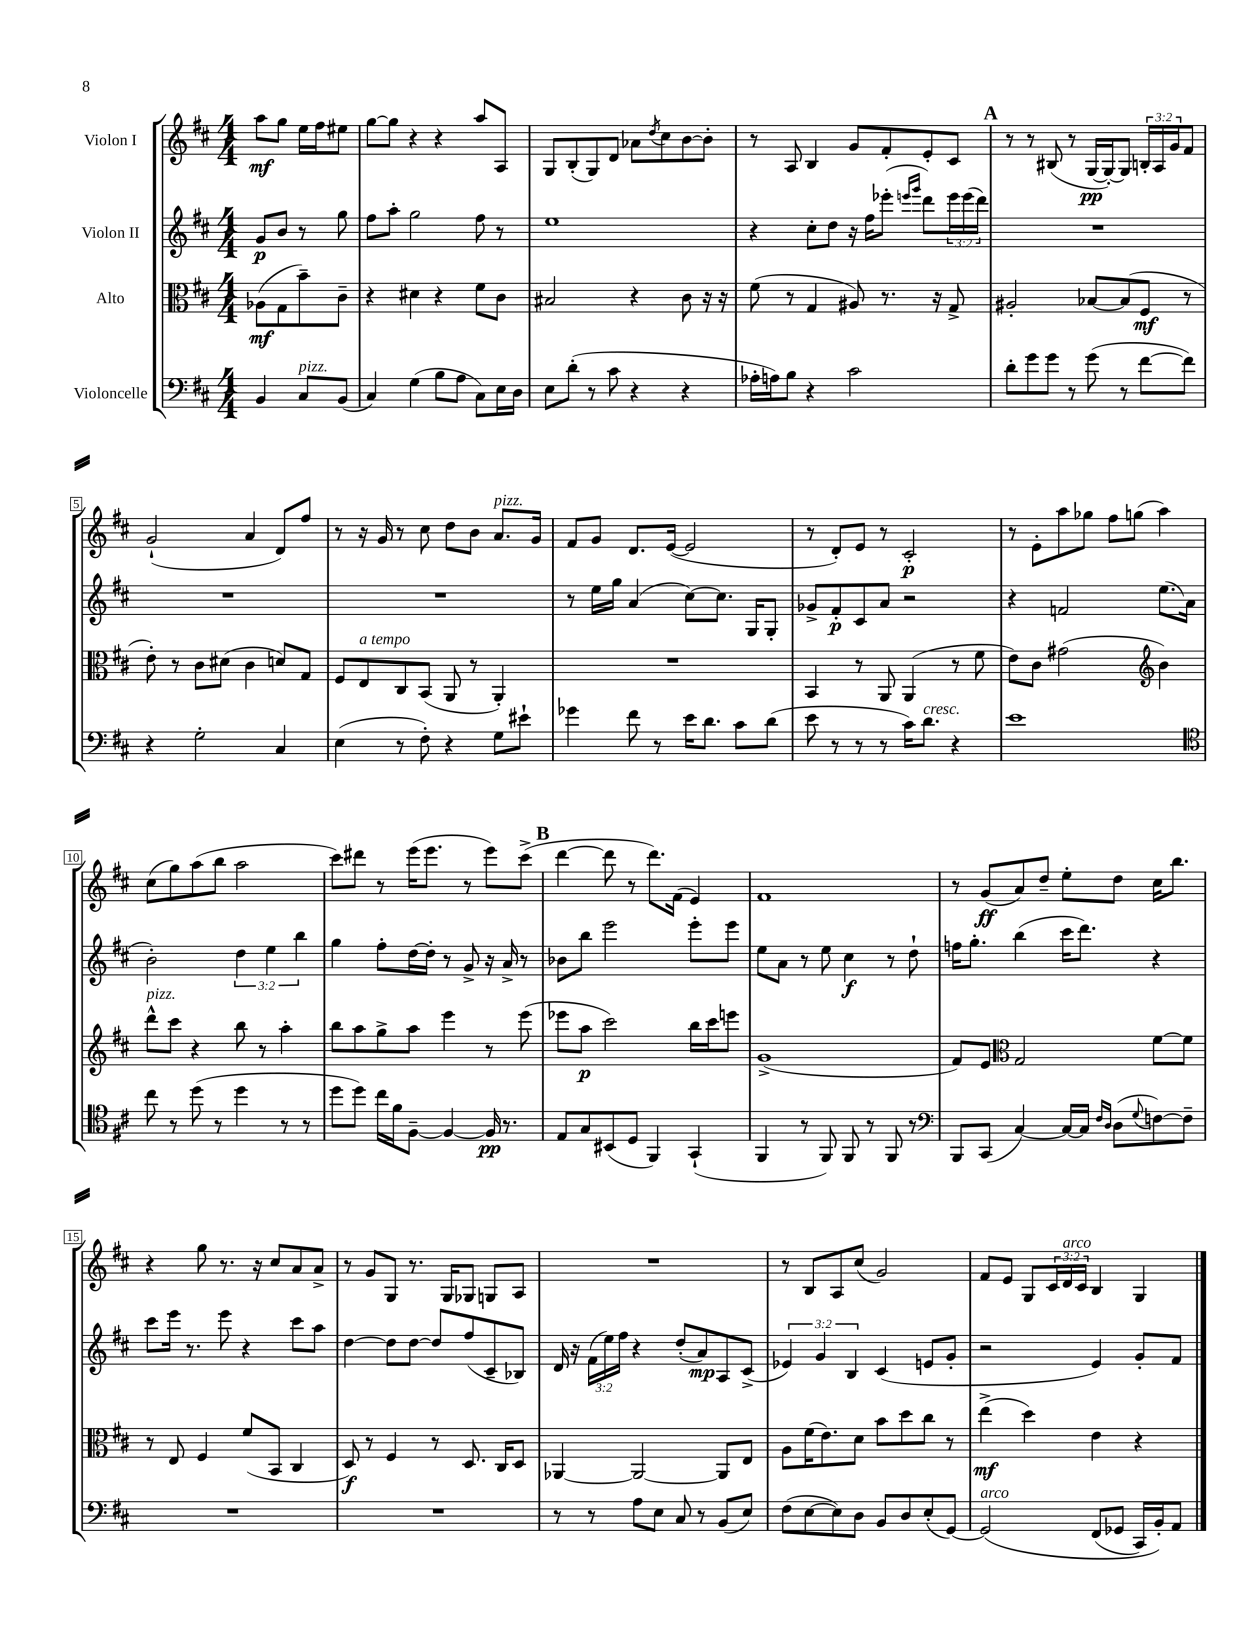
<<
\new StaffGroup <<
\new Staff = "s0" \with { instrumentName = "Violon I" } {
    \clef treble \key d \major \numericTimeSignature \time 4/4 \override Staff.TupletNumber.text = #tuplet-number::calc-fraction-text \partial 2
    a''8\mf g''8 e''16 fis''16 eis''8 |
    g''8~ g''8 r4 r4 a''8 a8 |
    g8 b8-.( g8) d'8 aes'8 \acciaccatura { d''8 } cis''8 b'8~ b'8-. |
    r8 a8 b4 g'8 fis'8-. e'8-. cis'8 |
    \mark \markup { \bold "A" } r8 r8 bis8( r8 g16~\pp g16~-.) g8 \tuplet 3/2 { b16-. a16 g'16 } fis'8 |
    g'2-!( a'4 d'8) fis''8 |
    r8 r16 g'16 r8 cis''8 d''8 b'8 a'8.^\markup { \italic "pizz." } g'16 |
    fis'8 g'8 d'8. e'16~( e'2 |
    r8 d'8-.) e'8 r8 cis'2-.\p |
    r8 e'8-. a''8 ges''8 fis''8 g''8( a''4) |
    cis''8( g''8) a''8( b''8 a''2 |
    cis'''8) dis'''8 r8 e'''16( e'''8. r8 e'''8) cis'''8->( |
    \mark \markup { \bold "B" } d'''4~ d'''8 r8 d'''8.) fis'16( e'4) |
    fis'1 |
    r8 g'8\ff( a'8) d''8-- e''8-. d''8 cis''16 b''8. |
    r4 g''8 r8. r16 cis''8 a'8 a'8-> |
    r8 g'8 g8 r8. g16 ges8 g8 a8 |
    R1 |
    r8 b8 a8 cis''8( g'2) |
    fis'8 e'8 g8 \tuplet 3/2 { cis'16 d'16^\markup { \italic "arco" } cis'16 } b4 g4 \bar "|." |
}
\new Staff = "s1" \with { instrumentName = "Violon II" } {
    \clef treble \key d \major \numericTimeSignature \time 4/4 \override Staff.TupletNumber.text = #tuplet-number::calc-fraction-text \partial 2
    g'8\p b'8 r8 g''8 |
    fis''8 a''8-. g''2 fis''8 r8 |
    e''1 |
    r4 cis''8-. d''8 r16 fis''16 ees'''8-.( \grace { e'''16 g'''16 } d'''8) \tuplet 3/2 { e'''16 e'''16( d'''16) } |
    \mark \markup { \bold "A" } R1 |
    R1 |
    R1 |
    r8 e''16 g''16 a'4( cis''8~) cis''8. g16 g8-. |
    ges'8-> fis'8-.\p cis'8 a'8 r2 |
    r4 f'2 e''8.( a'16 |
    b'2-.) \tuplet 3/2 { d''4 e''4 b''4 } |
    g''4 fis''8-. d''16~ d''16-. r8 g'8-> r16 a'16-> r8 |
    \mark \markup { \bold "B" } bes'8 b''8 e'''2 e'''8-. e'''8 |
    e''8 a'8 r8 e''8 cis''4\f r8 d''8-! |
    f''16 g''8.-. b''4( cis'''16 d'''8.) r4 |
    cis'''8 e'''16 r8. e'''8 r4 cis'''8 a''8 |
    d''4~ d''8 d''8~ d''8 fis''8( cis'8-- bes8) |
    d'16 r16 \tuplet 3/2 { fis'16( e''16) fis''16 } r4 d''8-.( a'8\mp) a8 cis'8->( |
    \tuplet 3/2 { ees'4) g'4 b4 } cis'4( e'8 g'8-. |
    r2 e'4) g'8-. fis'8 \bar "|." |
}
\new Staff = "s2" \with { instrumentName = "Alto" } {
    \clef alto \key d \major \numericTimeSignature \time 4/4 \partial 2
    aes8\mf( g8 b'8--) cis'8-- |
    r4 dis'4 r4 fis'8 cis'8 |
    bis2 r4 cis'8 r16 r16 |
    fis'8( r8 g4 ais8) r8. r16 g8-> |
    \mark \markup { \bold "A" } ais2-. bes8~ bes8( fis8\mf r8 |
    e'8-.) r8 cis'8 dis'8( cis'4 d'8) g8 |
    fis8 e8^\markup { \italic "a tempo" } cis8 b,8( a,8 r8 a,4-.) |
    R1 |
    b,4 r8 a,8 a,4( r8 fis'8 |
    e'8) cis'8 gis'2( \clef treble b'4) |
    d'''8-^^\markup { \italic "pizz." } cis'''8 r4 b''8 r8 a''4-. |
    b''8 a''8 g''8-> a''8 e'''4 r8 e'''8( |
    \mark \markup { \bold "B" } ees'''8 a''8\p cis'''2) b''16 cis'''16 e'''8 |
    g'1->( |
    fis'8) e'8 \clef alto g2 fis'8~ fis'8 |
    r8 e8 fis4 fis'8( b,8 cis4 |
    d8\f) r8 fis4 r8 d8. cis16 d8 |
    aes,4~ aes,2~ aes,8 e8 |
    a8 fis'16( e'8.) d'8 b'8 d''8 cis''8 r8 |
    e''4->\mf( d''4) e'4 r4 \bar "|." |
}
\new Staff = "s3" \with { instrumentName = "Violoncelle" } {
    \clef bass \key d \major \numericTimeSignature \time 4/4 \partial 2
    b,4 cis8^\markup { \italic "pizz." } b,8( |
    cis4) g4( b8 a8 cis8) e16 d16 |
    e8 d'8-.( r8 cis'8 r4 r4 |
    aes16-. a16) b8 r4 cis'2 |
    \mark \markup { \bold "A" } d'8-. g'8 g'8 r8 g'8( r8 fis'8~ fis'8) |
    r4 g2-. cis4 |
    e4( r8 fis8-.) r4 g8 eis'8-! |
    ges'4 fis'8 r8 e'16 d'8. cis'8 d'8( |
    e'8 r8 r8 r8 cis'16) d'8.^\markup { \italic "cresc." } r4 |
    e'1 |
    \clef tenor cis''8 r8 d''8( r8 d''4 r8 r8 |
    d''8 d''8) cis''16 fis'16 fis8~-- fis4~ fis16\pp r8. |
    \mark \markup { \bold "B" } e8 g8 bis,8( d8 fis,4) g,4-!( |
    fis,4 r8 fis,8) fis,8 r8 fis,8 r8 |
    \clef bass b,,8 cis,8( cis4~) cis16~ cis16 \grace { fis16 d16 } d8( \appoggiatura { g8 } f8~) f8-- |
    R1 |
    R1 |
    r8 r8 a8 e8 cis8 r8 b,8( e8) |
    fis8( e8~ e8) d8 b,8 d8 e8-.( g,8~) |
    g,2^\markup { \italic "arco" }\( fis,8( ges,8 cis,16) b,16-.\) a,8 \bar "|." |
}
>>
>>
\layout { \context { \Score \override BarNumber.stencil = #(make-stencil-boxer 0.1 0.3 ly:text-interface::print) } }
